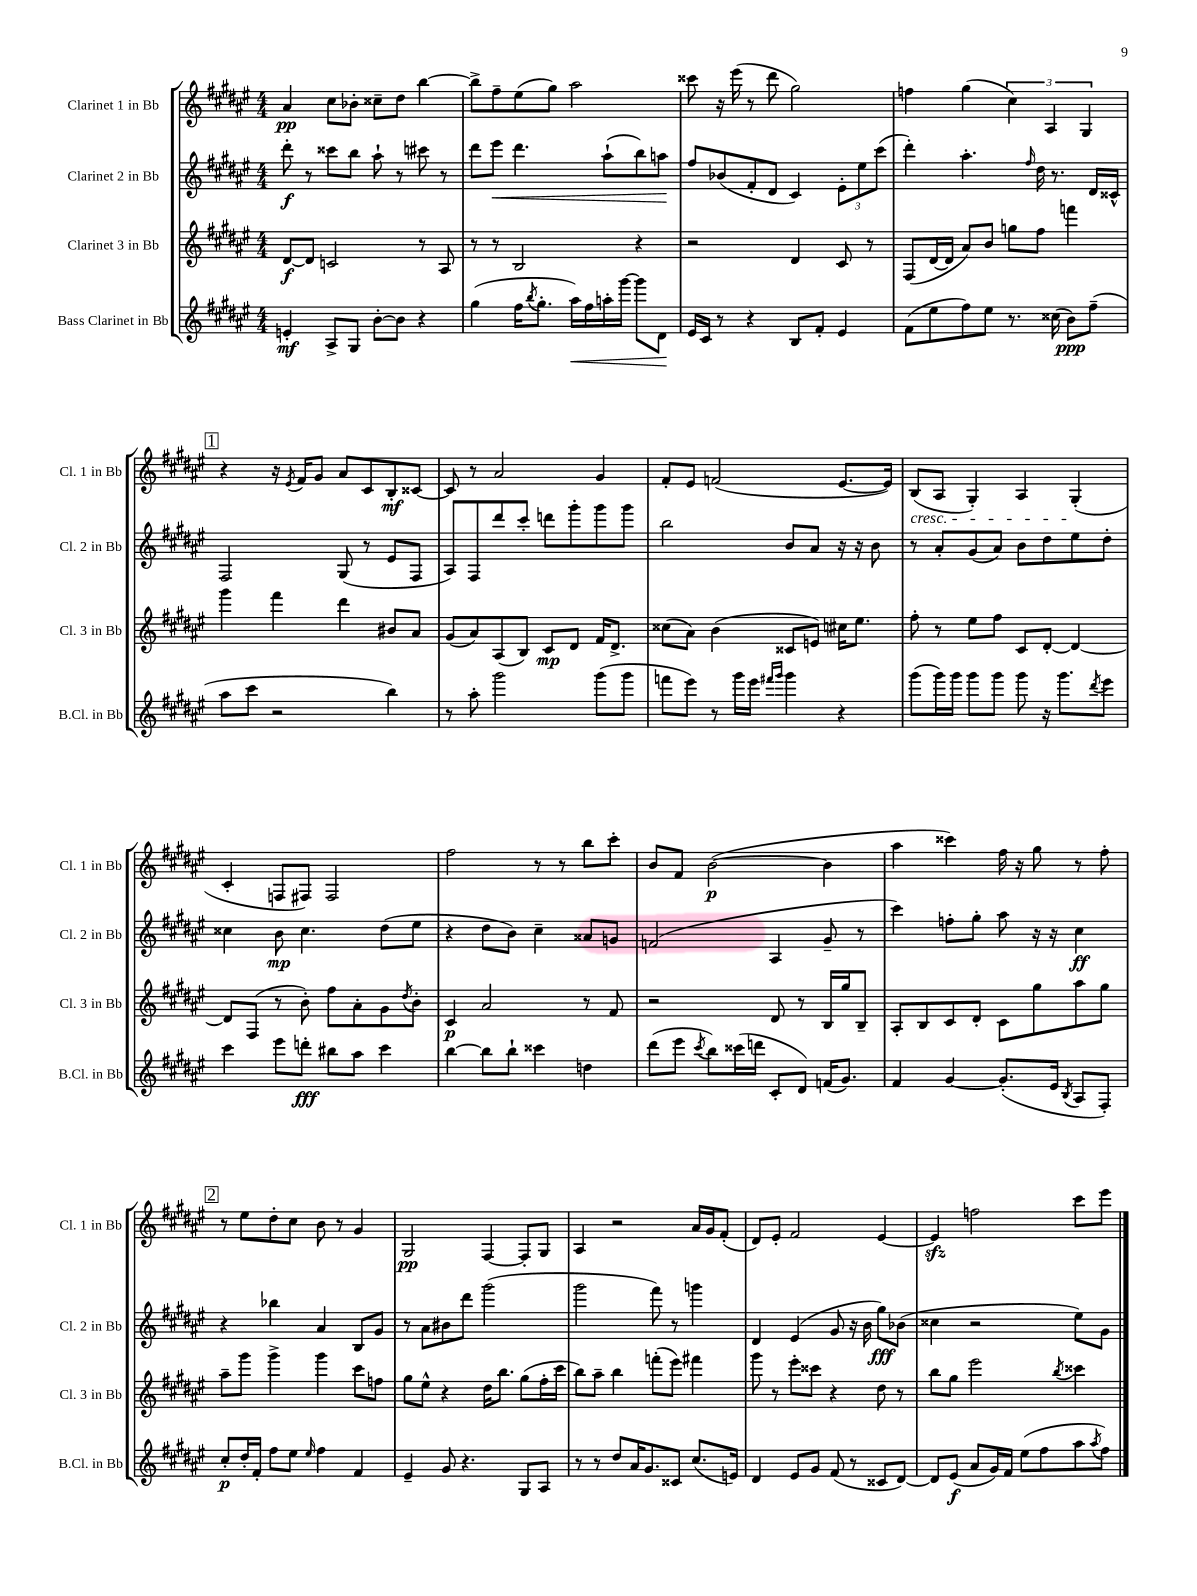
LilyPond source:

<<
\new StaffGroup <<
\new Staff = "s0" \with { instrumentName = "Clarinet 1 in Bb" shortInstrumentName = "Cl. 1 in Bb" } {
    \clef treble \key fis \major \numericTimeSignature \time 4/4
    ais'4\pp cis''8 bes'8-. cisis''8-- dis''8 b''4~ |
    b''8-> fis''8-- eis''8( gis''8) ais''2 |
    cisis'''8 r16 eis'''16( r8 dis'''8 gis''2) |
    f''4 gis''4( \tuplet 3/2 { cis''4) ais4 gis4 } |
    \mark \markup { \box "1" } r4 r16 \acciaccatura { eis'8 } fis'16 gis'8 ais'8 cis'8 b8-.\mf cisis'8~ |
    cisis'8 r8 ais'2 gis'4 |
    fis'8-. eis'8 f'2( eis'8.~ eis'16) |
    b8\cresc( ais8 gis4-.) ais4 gis4-.\!( |
    cis'4-. f8 fis8) fis2 |
    fis''2 r8 r8 b''8 cis'''8-. |
    b'8 fis'8 b'2~\p( b'4 |
    ais''4 cisis'''4) fis''16 r16 gis''8 r8 fis''8-. |
    \mark \markup { \box "2" } r8 eis''8 dis''8-. cis''8 b'8 r8 gis'4 |
    gis2\pp fis4~ fis8-. gis8 |
    ais4 r2 ais'16 gis'16 fis'8-.( |
    dis'8) eis'8-. fis'2 eis'4~ |
    eis'4\sfz f''2 cis'''8 eis'''8 \bar "|." |
}
\new Staff = "s1" \with { instrumentName = "Clarinet 2 in Bb" shortInstrumentName = "Cl. 2 in Bb" } {
    \clef treble \key fis \major \numericTimeSignature \time 4/4
    dis'''8-.\f r8 cisis'''8 b''8 ais''8-! r8 cis'''8 r8 |
    dis'''8 eis'''8\< dis'''4. ais''8-!( b''8) a''8\! |
    fis''8 bes'8( fis'8-. dis'8 cis'4) \tuplet 3/2 { eis'8-. eis''8 cis'''8( } |
    dis'''4-.) ais''4.-. \grace { fis''16 } dis''16 r8. dis'16 cisis'16-^ |
    \mark \markup { \box "1" } fis2 gis8( r8 eis'8 fis8 |
    ais8) fis8 dis'''8 cis'''8-. d'''8 gis'''8-. gis'''8 gis'''8 |
    b''2 b'8 ais'8 r16 r16 b'8 |
    r8 ais'8-. gis'8( ais'8) b'8 dis''8 eis''8 dis''8-. |
    cisis''4 b'8\mp cisis''4. dis''8( eis''8 |
    r4 dis''8 b'8) cis''4-- aisis'8 g'8 |
    f'2( ais4 gis'8-- r8 |
    cis'''4) f''8-. gis''8-. ais''8 r16 r16 cis''4\ff |
    \mark \markup { \box "2" } r4 bes''4 ais'4 b8 gis'8 |
    r8 ais'8 bis'8 dis'''8 gis'''2( |
    gis'''2 fis'''8) r8 g'''4 |
    dis'4 eis'4( gis'8 r16 b'16 gis''8\fff) bes'8( |
    cisis''4 r2 eis''8) gis'8 \bar "|." |
}
\new Staff = "s2" \with { instrumentName = "Clarinet 3 in Bb" shortInstrumentName = "Cl. 3 in Bb" } {
    \clef treble \key fis \major \numericTimeSignature \time 4/4
    dis'8~\f dis'8 c'2 r8 ais8 |
    r8 r8 b2 r4 |
    r2 dis'4 cis'8 r8 |
    fis8( dis'16~ dis'16 ais'8) b'8 g''8 fis''8 f'''4 |
    \mark \markup { \box "1" } gis'''4 fis'''4 dis'''4 bis'8 ais'8 |
    gis'8( ais'8) ais8( b8) cis'8\mp dis'8 fis'16 dis'8.-> |
    cisis''8( ais'8) b'4( cisis'8 e'8) cis''16 eis''8. |
    fis''8-. r8 eis''8 fis''8 cis'8 dis'8~-. dis'4~ |
    dis'8 fis8( r8 b'8-.) fis''8 ais'8-. gis'8 \acciaccatura { dis''8 } b'8-. |
    cis'4\p ais'2 r8 fis'8 |
    r2 dis'8 r8 b16 gis''16 b8-- |
    ais8-. b8 cis'8 dis'8-. cis'8 gis''8 ais''8 gis''8 |
    \mark \markup { \box "2" } ais''8-- gis'''8 gis'''4-> gis'''4 cis'''8 f''8 |
    gis''8 eis''8-^ r4 dis''16 b''8. gis''8( fis''16-. cis'''16 |
    b''8) ais''8-- b''4 f'''8-.( eis'''8) fis'''4 |
    gis'''8 r8 eis'''8-. cisis'''8 r4 dis''8 r8 |
    b''8 gis''8 eis'''2 \acciaccatura { b''8 } cisis'''4 \bar "|." |
}
\new Staff = "s3" \with { instrumentName = "Bass Clarinet in Bb" shortInstrumentName = "B.Cl. in Bb" } {
    \clef treble \key fis \major \numericTimeSignature \time 4/4
    e'4-.\mf ais8-> gis8 b'8~-. b'8 r4 |
    gis''4( fis''16 \acciaccatura { b''8 } gis''8.-. ais''16\<) fis''16 a''16-. gis'''16~ gis'''8 dis'8\! |
    eis'16 cis'16 r8 r4 b8 fis'8-. eis'4 |
    fis'8( eis''8 fis''8) eis''8 r8. cisis''16( b'8\ppp) fis''8--( |
    \mark \markup { \box "1" } ais''8 cis'''8 r2 b''4) |
    r8 ais''8-. gis'''2 gis'''8( gis'''8 |
    f'''8 eis'''8) r8 gis'''16 eis'''16 \grace { fis'''16 gis'''16 } gis'''4 r4 |
    gis'''8( gis'''16) gis'''16 gis'''8 gis'''8 gis'''8 r16 gis'''8. \acciaccatura { dis'''8 } eis'''8 |
    cis'''4 eis'''8 d'''8-.\fff bis''8 ais''8 cis'''4 |
    b''4~ b''8 b''8-! cisis'''4 d''4 |
    dis'''8( eis'''8 \acciaccatura { cis'''8 } b''8) cisis'''16( d'''16 cis'8-. dis'8) f'16( gis'8.) |
    fis'4 gis'4~ gis'8.-.( eis'16 \acciaccatura { b8 } ais8 fis8-.) |
    \mark \markup { \box "2" } cis''8-.\p dis''16-. fis'16-. fis''8 eis''8 \grace { eis''16 } fis''4 fis'4 |
    eis'4-- gis'8 r4. gis8 ais8 |
    r8 r8 dis''8 ais'16 gis'8. cisis'8 cis''8.( e'16) |
    dis'4 eis'8 gis'8 fis'8( r8 cisis'8 dis'8~) |
    dis'8 eis'8\f( ais'8 gis'16) fis'16 eis''8( fis''8 ais''8 \acciaccatura { ais''8 } fis''8) \bar "|." |
}
>>
>>
\layout { \context { \Score \remove "Bar_number_engraver" } }
